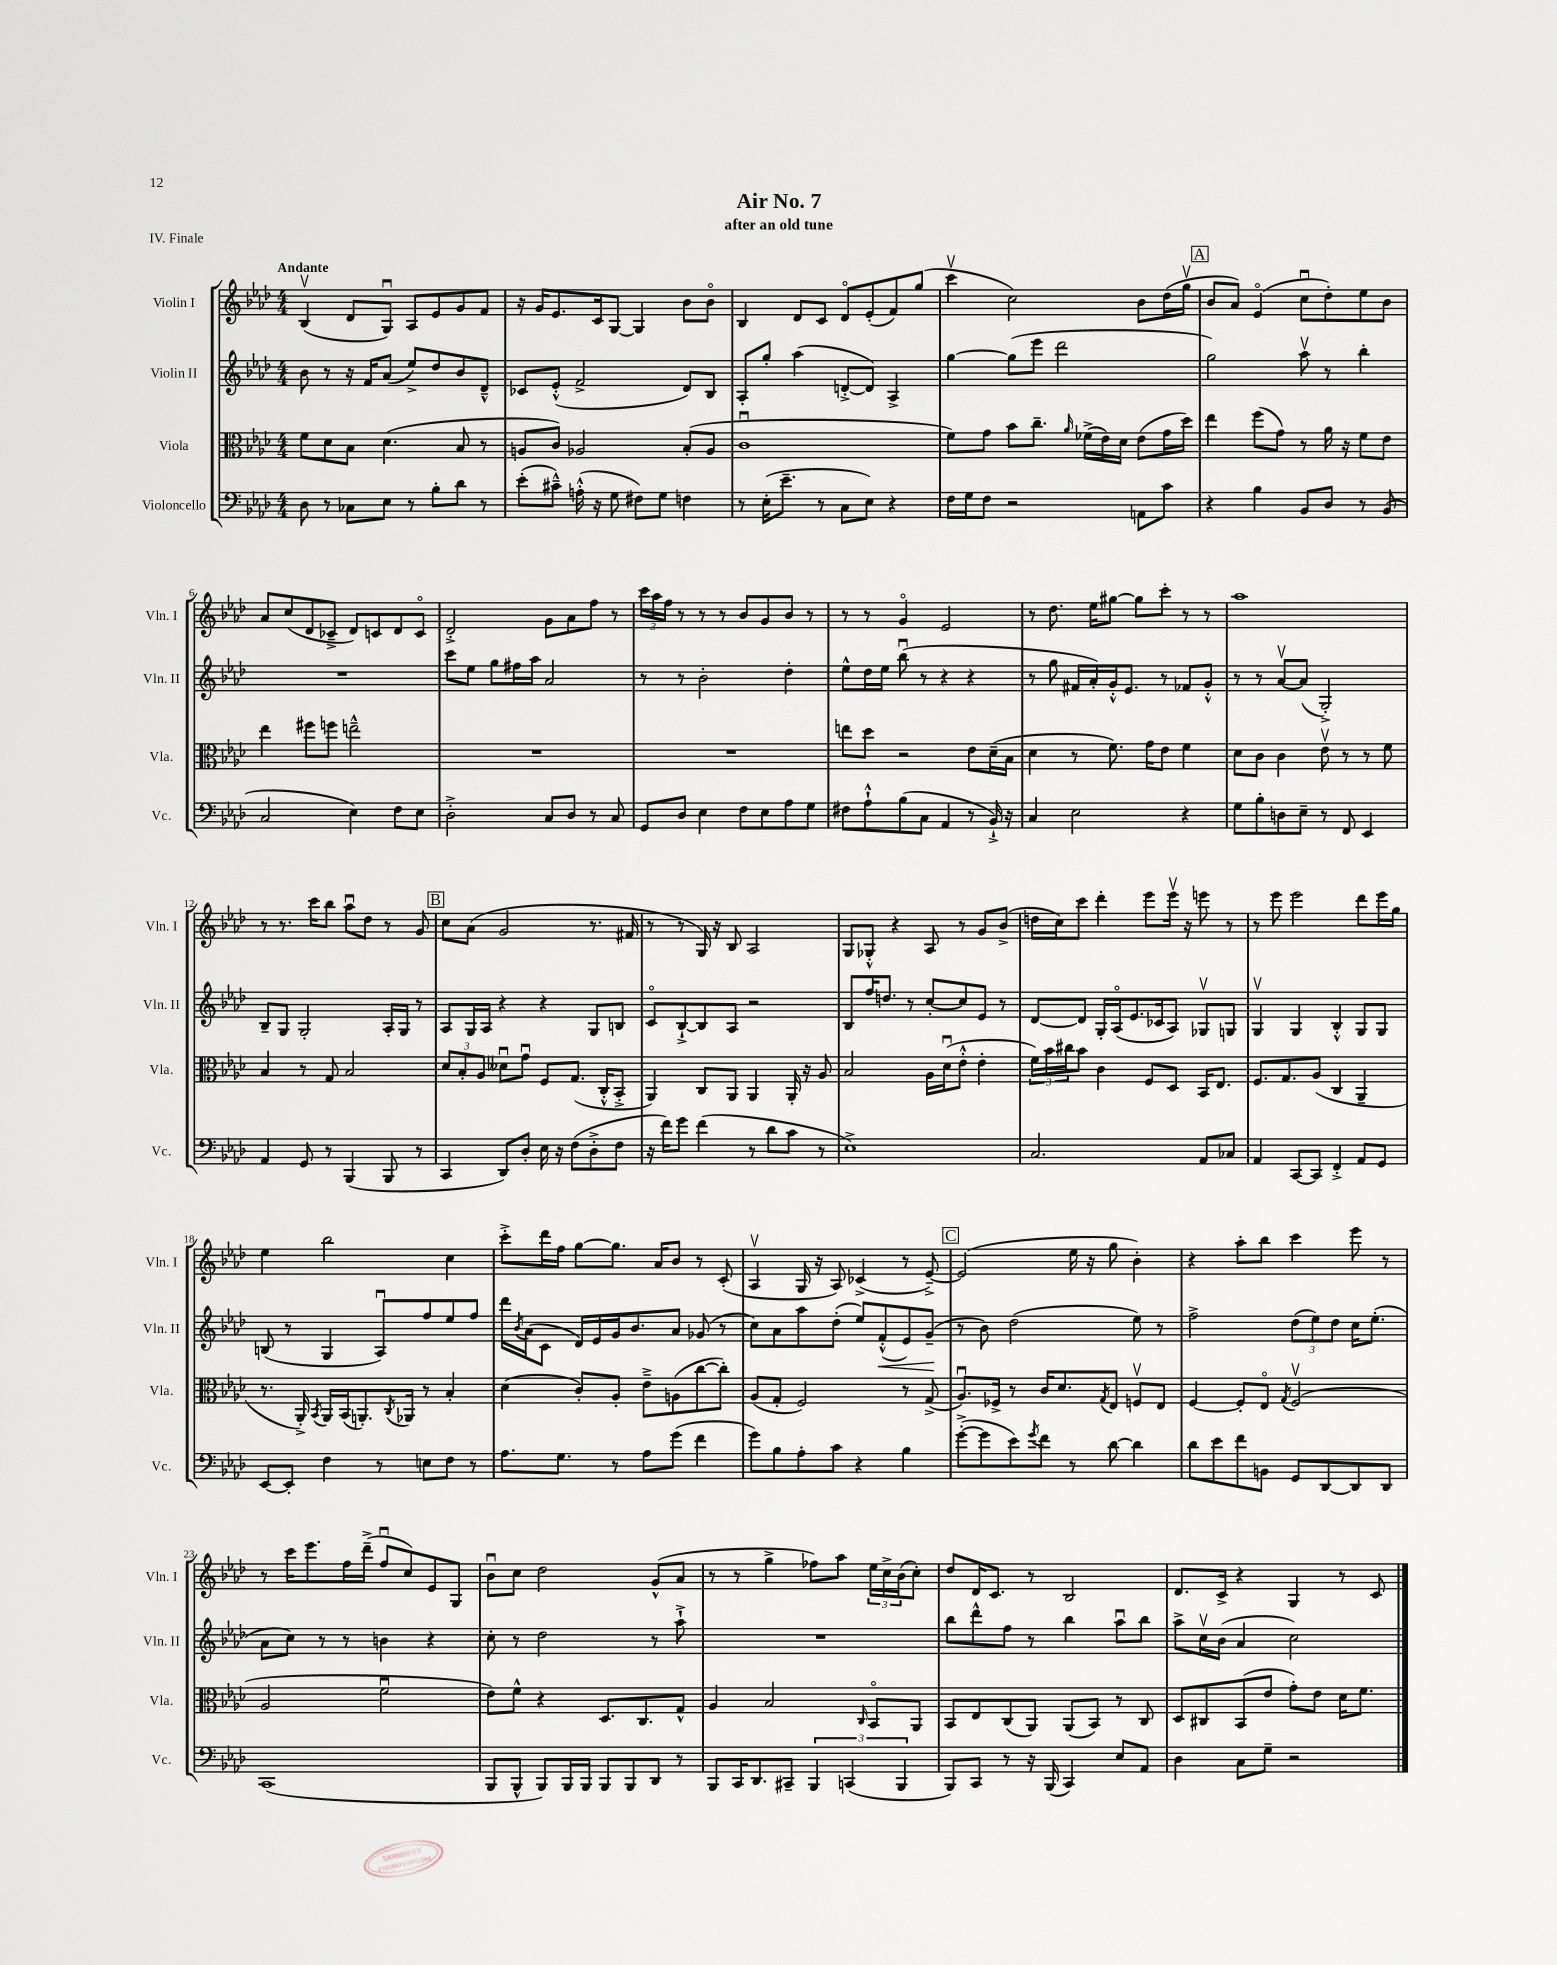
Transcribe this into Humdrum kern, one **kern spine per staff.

**kern	**kern	**kern	**dynam	**kern
*part4	*part3	*part2	*part2	*part1
*staff4	*staff3	*staff2	*staff2	*staff1
*I"Violoncello	*I"Viola	*I"Violin II	*	*I"Violin I
*I'Vc.	*I'Vla.	*I'Vln. II	*	*I'Vln. I
*clefF4	*clefC3	*clefG2	*	*clefG2
*k[b-e-a-d-]	*k[b-e-a-d-]	*k[b-e-a-d-]	*	*k[b-e-a-d-]
*M4/4	*M4/4	*M4/4	*	*M4/4
=1	=1	=1	=1	=1
!	!	!	!	!LO:TX:a:B:t=Andante
8D-\	8f\L	8b-\	.	(4B-v/
8r	8d-\	8r	.	.
8C-X\L	8B-\J	16r	.	8d-/L
.	.	16f/KL	.	.
8E-\J	(4.d-\	(8a-/J	.	8Gu/J)
8r	.	8ee-^/L)	.	8A-/L
8B-'\L	.	8dd-/	.	8e-/
8d-\J	8B-/	8b-/	.	8g/
8r	8r	8d-~^^/J	.	8f/J
=2	=2	=2	=2	=2
(8e-'\L	8An/L	8c-X/L	.	16r
.	.	.	.	16g/KL
8c#X~^^\J)	8c/J)	(8e-'^^/J	.	8.e-/
(16An'^^\	2A-X/	2f^/	.	.
16r	.	.	.	16c/k
8G\	.	.	.	[8G/J
8F#X\L)	.	.	.	4G/]
8G\J	.	.	.	.
4Fn\	(8B-'/L	8d-/L)	.	8b-\L
.	8A-/J	8B-/J	.	8b-\J
=3	=3	=3	=3	=3
8r	1cu	8A-'/L	.	4B-/
(16E-'\KL	.	8gg'/J	.	.
8.e-~\J	.	.	.	.
.	.	(4aa-\	.	8d-/L
8r	.	.	.	8c/J
8C\L	.	[8dn'^/L	.	8d-/L
8E-\J)	.	8d/J])	.	(8e-'/
4r	.	4A-^/	.	8f/)
.	.	.	.	(8gg/J
=4	=4	=4	=4	=4
16F\LL	8f\L)	[4gg\	.	4cccv\
16G\J	.	.	.	.
8F\J	8g\J	.	.	.
2r	8b-\L	(8gg\L]	.	2cc\)
.	8.cc~\J	8eee-\J	.	.
.	.	2ddd-\	.	.
.	16qqa-/	.	.	.
.	(16f-X^\LL	.	.	.
.	16e-\)	.	.	.
.	16d-\JJ	.	.	.
8AAn\L	(8e-\L	.	.	8b-\L
8c\J	16g\L	.	.	(16dd-\L
.	16dd-\JJ)	.	.	16ggv\JJ
!!LO:REH:place=s1:t=A
=5	=5	=5	=5	=5
4r	4ee-\	2gg\)	.	8b-/L
.	.	.	.	8a-/J)
4B-\	(8ff\L	.	.	(4e-/
.	8g\J)	.	.	.
8BB-/L	8r	8aa-v\	.	8ccu\L
8D-/J	16a-\	8r	.	8dd-'\)
.	16r	.	.	.
8r	8f\L	4bb-'\	.	8ee-\
(8BB-/	8e-\J	.	.	8b-\J
!!LO:LB:g=z
=6	=6	=6	=6	=6
2C/	4ee-\	1r	.	8a-/L
.	.	.	.	(8cc/
.	8ff#X\L	.	.	8d-/
.	8ffn\J	.	.	8c-X~^/J
4E-\)	2een~^^\	.	.	8d-/L)
.	.	.	.	8cn/
8F\L	.	.	.	8d-/
8E-\J	.	.	.	8c/J
=7	=7	=7	=7	=7
2D-'^\	1r	8ccc\L	.	2d-'^/
.	.	8ee-\J	.	.
.	.	8gg\L	.	.
.	.	16ff#X\L	.	.
.	.	16aa-\JJ	.	.
8C/L	.	2a-/	.	8g\L
8D-/J	.	.	.	8a-\
8r	.	.	.	8ff\J
8C/	.	.	.	8r
=8	=8	=8	=8	=8
8GG/L	1r	8r	.	24ccc\LL
.	.	.	.	24aa-\
.	.	.	.	24ff\JJ
8D-/J	.	8r	.	8r
4E-\	.	2b-'\	.	8r
.	.	.	.	8r
8F\L	.	.	.	8b-/L
8E-\	.	.	.	8g/
8A-\	.	4dd-'\	.	8b-/J
8G\J	.	.	.	8r
=9	=9	=9	=9	=9
8F#X\L	8een\L	8ee-^^\L	.	8r
8A-`^^\	8dd-\J	16dd-\L	.	8r
.	.	16ee-\JJ	.	.
(8B-\	2r	(8bb-u\	.	4g/
8C\J	.	8r	.	.
4AA-/	.	4r	.	2e-/
8r	8e-\L	4r	.	.
16BB-`^/)	(16d-~\L	.	.	.
16r	16B-\JJ	.	.	.
=10	=10	=10	=10	=10
4C/	4d-\	8r	.	8r
.	.	8gg\	.	8.dd-\
2E-\	8r	16f#X/LL	.	.
.	.	16a-'/)	.	16ee-\KL
.	8.f\)	16g'^^/J	.	[8gg#X\J
.	.	8.e-/J	.	.
.	.	.	.	8gg#\L]
.	16g\KL	.	.	.
.	8e-\J	8r	.	8ccc'\J
4r	4f\	8f-X/L	.	8r
.	.	8g'^^/J	.	8r
=11	=11	=11	=11	=11
8G\L	8d-\L	8r	.	1aa-
8B-'\	8c\J	8r	.	.
8Dn\	4c\	[8a-v/L	.	.
8E-~\J	.	(8a-/J]	.	.
8r	8e-v\	2G'^/)	.	.
8FF/	8r	.	.	.
4EE-/	8r	.	.	.
.	8f\	.	.	.
!!LO:LB:g=z
=12	=12	=12	=12	=12
4AA-/	4B-/	8B-~/L	.	8r
.	.	8G/J	.	8.r
8GG/	8r	2G'/	.	.
.	.	.	.	16ccc\KL
8r	8G/	.	.	8bb-\J
(4BBB-/	2B-/	.	.	8aa-u\L
.	.	.	.	8dd-\J
8BBB-/	.	16A-'/LL	.	8r
.	.	16G/JJ	.	.
8r	.	8r	.	8g/
!!LO:REH:place=s1:t=B
=13	=13	=13	=13	=13
4CC/	12d-/L	8A-/L	.	8cc\L
.	12B-'/	.	.	.
.	.	16G/L	.	(8a-\J
.	12A-/J	.	.	.
.	.	16A-/JJ	.	.
8DD-/L)	8d--Xu\L	4r	.	2g/
8D-'/J	8gu\J	.	.	.
16E-\	8F/L	4r	.	.
16r	.	.	.	.
(8F\L	(8.G/J	.	.	.
8D-'^\	.	8G/L	.	8.r
.	16C'^^/KL	.	.	.
8F\J	8BB-'^/J	8Bn/J	.	.
.	.	.	.	16f#X/
=14	=14	=14	=14	=14
16r	4AA-/)	8c/L	.	8r
16f\KL)	.	.	.	.
8g\J	.	[8B-`^/	.	8r
(4f\	8C/L	8B-/]	.	16G/)
.	.	.	.	16r
.	8AA-/J	8A-/J	.	8B-/
8r	4AA-/	2r	.	2A-/
8d-\L	.	.	.	.
8c\J	16AA-'/	.	.	.
.	16r	.	.	.
8r	8A-/	.	.	.
=15	=15	=15	=15	=15
1E-^)	2B-/	8B-/L	.	8G/L
.	.	16ff/K	.	8G-X'^^/J
.	.	8.ddn/J	.	.
.	.	.	.	4r
.	.	8r	.	.
.	16A-\LL	[8cc'/L	.	8A-/
.	(16d-u\J	.	.	.
.	8e-'^^\J	8cc/]	.	8r
.	4e-'\	8e-/J	.	8g/L
.	.	8r	.	(8b-^/J
=16	=16	=16	=16	=16
2.C/	24f\LL)	[8d-/L	.	16ddn\LL
.	24b-\	.	.	.
.	.	.	.	16cc\J)
.	24cc#X\J	.	.	.
.	8b-\J	8d-/J]	.	8ccc\J
.	4c\	16G'/LL	.	4ddd-'\
.	.	(16A-/J	.	.
.	.	8.e-/	.	.
.	8F/L	.	.	8eee-\L
.	.	16c-X/k	.	.
.	8D-/J	8A-/J)	.	16eee-v\Jk
.	.	.	.	16r
8AA-/L	16BB-/KL	8G-Xv/L	.	8eeen\
.	8.E-/J	.	.	.
8C-X/J	.	8Gn/J	.	8r
=17	=17	=17	=17	=17
4AA-/	8.F/L	4Gv/	.	8r
.	.	.	.	8eee-\
.	8.G/	.	.	.
[8CC/L	.	4G/	.	2eee-\
8CC/J]	(8A-/J	.	.	.
4FF'^/	4C/	4B-'^^/	.	.
8AA-/L	4AA-~/	8G/L	.	8ddd-\L
8GG/J	.	8G/J	.	16eee-\L
.	.	.	.	16gg\JJ
!!LO:LB:g=z
=18	=18	=18	=18	=18
[8EE-/L	8.r	(8Bn/	.	4ee-\
8EE-'/J]	.	8r	.	.
.	16AA-'^/)	.	.	.
.	8qBB-/	.	.	.
4F\	16AA-/LL	4G/	.	2bb-\
.	(16BB-/J	.	.	.
.	8.AAn'/)	.	.	.
8r	.	8A-u/L)	.	.
.	8qC/	.	.	.
.	16AA-X/Jk	.	.	.
8En\L	8r	8ff/	.	.
8F\J	4B-'/	8ee-/	.	4cc\
8r	.	8ff/J	.	.
=19	=19	=19	=19	=19
8.A-\L	(4d-\	16ddd-\LL	.	8ccc'^\L
.	.	8qb-/	.	.
.	.	(16a-\J	.	.
.	.	8c\J	.	16ddd-\L
8.G\J	.	.	.	16ff\JJ
.	8c'/L)	16d-/LL)	.	[8gg\L
.	.	16e-/	.	.
8r	8A-'/J	16g/J	.	8.gg\J]
.	.	8.b-/	.	.
8A-\L	8e-~^\L	.	.	.
.	.	.	.	16a-/KL
(8g\J	(8An\	8a-/J	.	8b-/J
4f\	[8cc\	(8g-X/	.	8r
.	8cc'\J])	8r	.	(8c'/
=20	=20	=20	=20	=20
8g\L)	(8A-/L	8cc\L)	.	4A-v/
8B-\	8G'/J	8a-\	.	.
8A-'\	2F/)	8aa-\	.	16G/
.	.	.	.	16r
8c\J	.	(8dd-'\J	.	8A-/)
4r	.	8ee-/L)	.	(4c-X^/
!	!	!	!LO:HP:b	!
.	.	(8f'^^/	<	.
4B-\	8r	8e-/)	.	8r
.	(8G^/	(8g~/J	.	[8e-~^/)
.	.	.	[	.
!!LO:REH:place=s1:t=C
=21	=21	=21	=21	=21
([8g'^\L	8.A-u/L)	8r	.	(2e-/]
8g\]	.	8b-\)	.	.
.	16F-X^/Jk	.	.	.
8e-\)	8r	(2dd-\	.	.
8qg/	.	.	.	.
8f\J	16c/KL	.	.	.
.	8.d-/	.	.	.
8r	.	.	.	16ee-\
.	.	.	.	16r
.	8qG/	.	.	.
[8d-\	8E-/J	.	.	8gg\
4d-\]	8Fnv/L	8ee-\)	.	4b-'\)
.	8E-/J	8r	.	.
=22	=22	=22	=22	=22
8d-\L	[4F/	2ff^\	.	4r
8e-\	.	.	.	.
8f\	8F'/L]	.	.	8aa-'\L
8BBn\J	8E-/J	.	.	8bb-\J
.	8qG/	.	.	.
8GG/L	(2Fv/	(12dd-\L	.	4ccc\
.	.	12ee-\)	.	.
[8DD-/	.	.	.	.
.	.	12dd-\J	.	.
8DD-/]	.	16cc\KL	.	8eee-\
.	.	(8.ee-'\J	.	.
8DD-/J	.	.	.	8r
!!LO:LB:g=z
=23	=23	=23	=23	=23
(1CC	2A-/	8a-\L	.	8r
.	.	8cc\J)	.	16ccc\KL
.	.	.	.	8.eee-\
.	.	8r	.	.
.	.	8r	.	16ff\L
.	.	.	.	(16ddd-~^\JJ
.	2fu\	4bn\	.	8ffu/L
.	.	.	.	8cc/)
.	.	4r	.	8e-/
.	.	.	.	8G/J
=24	=24	=24	=24	=24
8BBB-/L	8e-\L)	8cc'\	.	8b-u\L
8BBB-^^/J	8f^^\J	8r	.	8cc\J
8BBB-/L)	4r	2dd-\	.	2dd-\
16BBB-/L	.	.	.	.
16BBB-/JJ	.	.	.	.
8BBB-/L	8.D-/L	.	.	.
8BBB-/	.	.	.	.
.	8.C/	.	.	.
8DD-/J	.	8r	.	(8g^^/L
8r	8G^^/J	8aa-`^\	.	8a-/J
=25	=25	=25	=25	=25
8BBB-/L	4A-/	1r	.	8r
16CC/K	.	.	.	8r
8.DD-/	.	.	.	.
.	2B-/	.	.	4gg^\
8CC#X~/J	.	.	.	.
6BBB-/	.	.	.	8ff-X\L)
.	.	.	.	8aa-\J
(6CCn/	.	.	.	.
.	16qqC/	.	.	.
.	8BB-/L	.	.	24ee-\LL
.	.	.	.	24cc^\
6BBB-/	.	.	.	(24b-\J
.	8AA-/J	.	.	8cc'\J)
=26	=26	=26	=26	=26
8BBB-/L)	8BB-/L	8bb-\L	.	8dd-/L
8CC/J	8E-/	8ddd-^^\	.	16d-/K
.	.	.	.	8.c/J
8r	(8C/	8ff\J	.	.
16r	8AA-/J)	8r	.	8r
(16BBB-/	.	.	.	.
4CC/)	(8AA-/L	4bb-\	.	2B-/
.	8BB-/J)	.	.	.
8E-/L	8r	8aa-u\L	.	.
8AA-/J	8C/	8bb-\J	.	.
=27	=27	=27	=27	=27
4D-\	8D-/L	8aa-^\L	.	8.d-/L
.	8C#X/	16ccv\L	.	.
.	.	(16b-\JJ	.	16c^/Jk
8C\L	(8BB-/	4a-/	.	4r
8G~\J	8e-/J	.	.	.
2r	8g'\L)	2cc\)	.	4G/
.	8e-\J	.	.	.
.	16d-\KL	.	.	8r
.	8.f\J	.	.	.
.	.	.	.	8c/
==	==	==	==	==
*-	*-	*-	*-	*-
